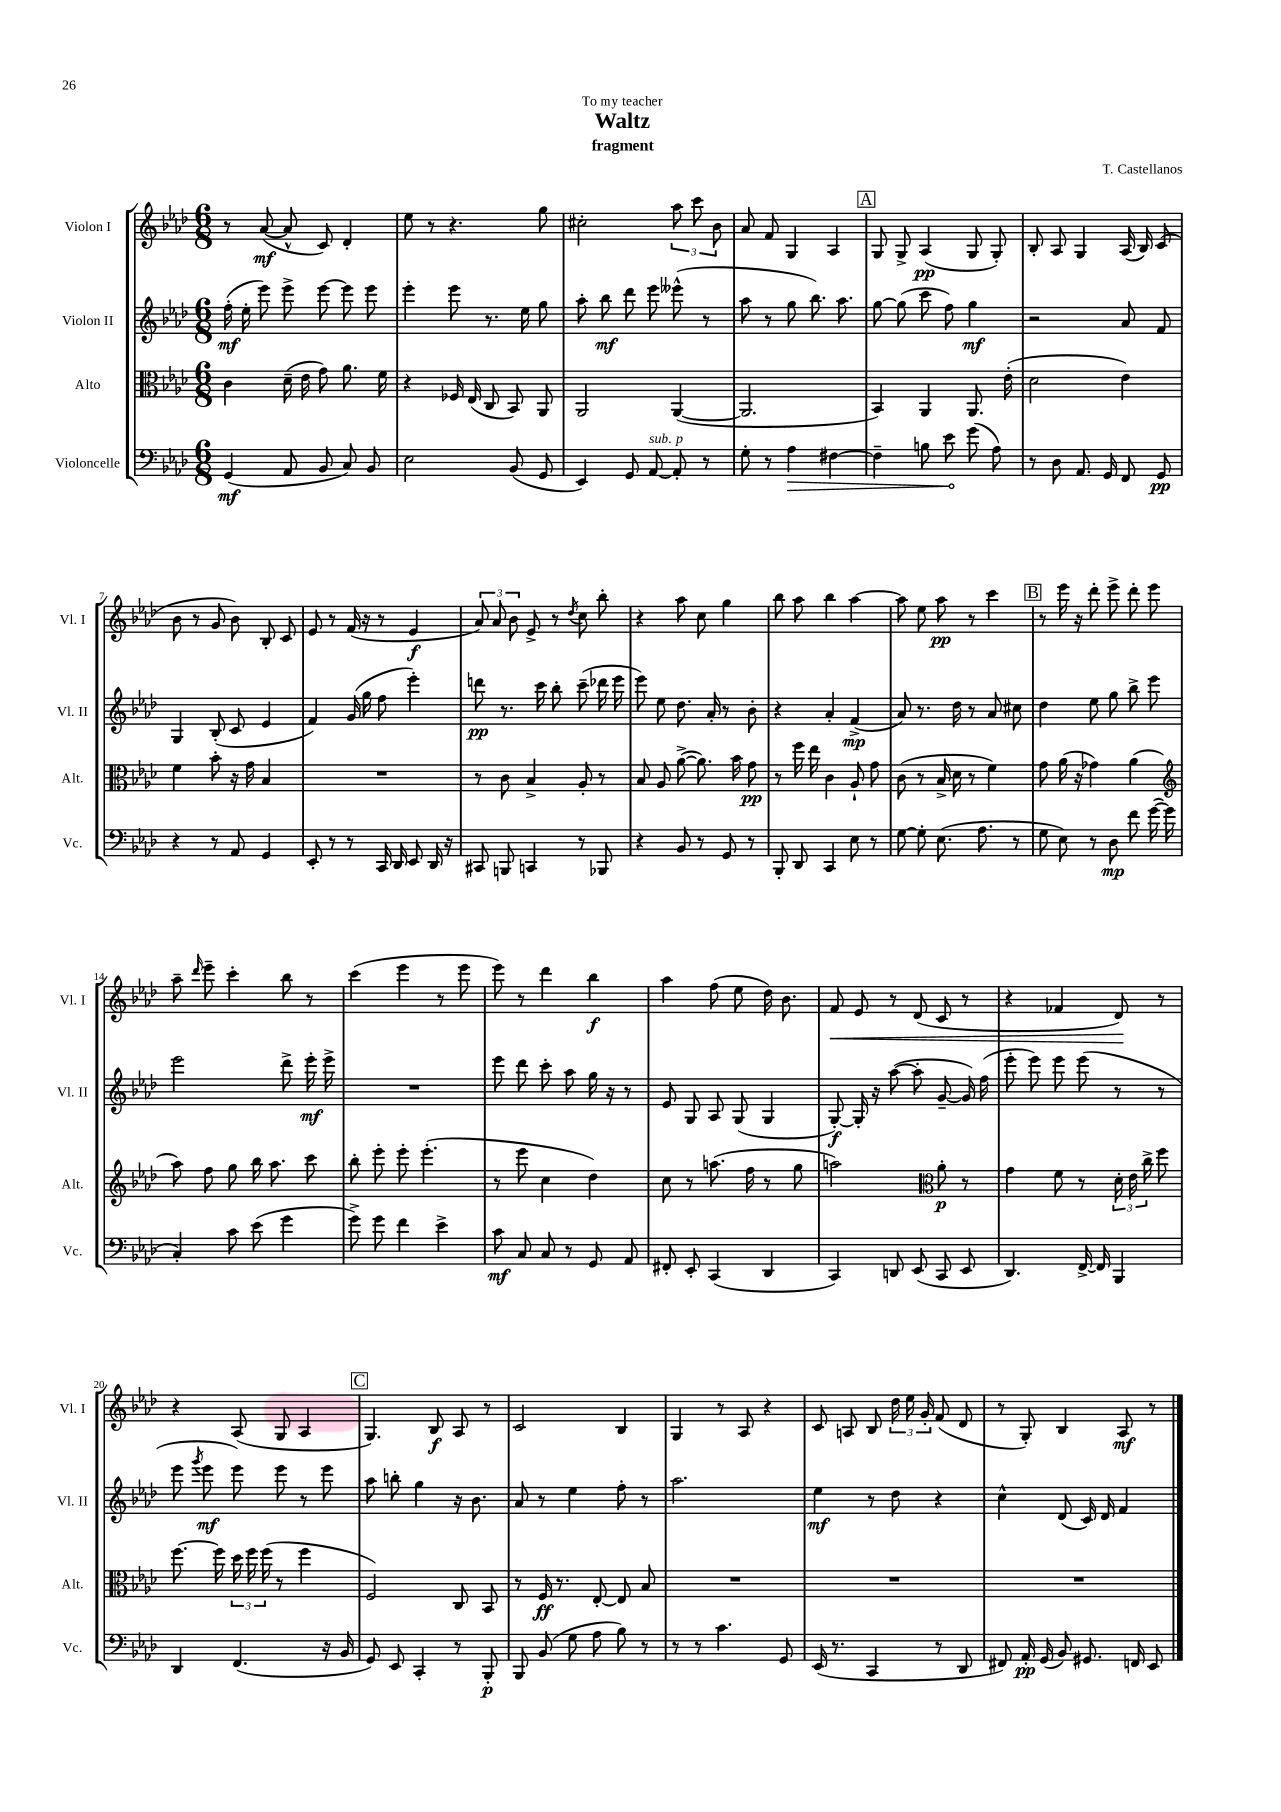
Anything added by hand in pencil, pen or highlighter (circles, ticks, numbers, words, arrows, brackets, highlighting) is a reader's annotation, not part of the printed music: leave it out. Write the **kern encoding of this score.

**kern	**kern	**kern	**kern
*staff4	*staff3	*staff2	*staff1
*clefF4	*clefC3	*clefG2	*clefG2
*k[b-e-a-d-]	*k[b-e-a-d-]	*k[b-e-a-d-]	*k[b-e-a-d-]
*M6/8	*M6/8	*M6/8	*M6/8
(4GG	4c	(16ff'	8r
.	.	16ee-'	.
.	.	8eee-)	([8a-
8AA-	(16d-~	8eee-^	8a-^^]
.	16e-	.	.
8BB-	8g)	[8eee-	8c)
8C)	8.a-	8eee-]	4d-'
8BB-	.	8eee-	.
.	16f	.	.
=	=	=	=
2E-	4r	4eee-'	8ee-
.	.	.	8r
.	16F-	8eee-	4.r
.	(16E-	.	.
.	8C	8.r	.
(8BB-	8BB-)	.	.
.	.	16ee-	.
8GG	8AA-	8gg	8gg
=	=	=	=
4EE-)	2AA-	8aa-'	2cc#'
.	.	8bb-	.
8GG	.	8ddd-	.
[8AA-	.	8eee-	.
8AA-']	([4AA-	(8eee--^^	12aa-
.	.	.	12ccc
8r	.	8r	.
.	.	.	12b-
=	=	=	=
8G'	2.AA-]	8aa-	8a-
8r	.	8r	8f
4A-	.	8gg	4G
.	.	8.bb-)	.
[4F#	.	.	4A-
.	.	8.aa-	.
=	=	=	=
4F#~]	4BB-)	[8gg	8G
.	.	(8gg]	8G^
8B	4AA-	8ccc	(4A-
8e-	.	8ff)	.
(8g	8.AA-	4gg	8G
8A-)	.	.	8G')
.	(16e-'	.	.
=	=	=	=
8r	2d-	2r	8B-'
8D-	.	.	8A-
8.AA-	.	.	4G
16GG	.	.	.
8FF	4e-)	8a-	(16A-
.	.	.	16B-)
8GG	.	8f	(8c
=	=	=	=
4r	4f	4G	8b-
.	.	.	8r
8r	8b-'	(8B-'	8g
8AA-	16r	8c	8b-)
.	16g	.	.
4GG	4B-	4e-	8B-'
.	.	.	8c
=	=	=	=
8EE-'	2.r	4f)	8e-
8r	.	.	8r
8r	.	(16g	(16f
.	.	16gg	16r
16CC	.	8ff	8r
16DD-	.	.	.
8EE-	.	4eee-')	4e-
16DD-	.	.	.
16r	.	.	.
=	=	=	=
8CC#	8r	8ddd	12a-)
.	.	.	12a-
8BBB	8c	8.r	.
.	.	.	12b-
4CC	4B-^	.	8e-^
.	.	16ccc	.
.	.	8bb-'	8r
.	.	.	8qdd-
8r	8A-'	(8ccc~	8cc
8BBB-	8r	16ddd-	8bb-'
.	.	16eee-	.
=	=	=	=
4r	8B-	8eee-)	4r
.	8A-	8ee-	.
8BB-	([8a-^	8.dd-	8aa-
8r	8.a-])	.	8cc
.	.	16a-'	.
8GG	.	8r	4gg
.	16b-	.	.
8r	8g	8b-'	.
=	=	=	=
8BBB-'	8r	4r	8bb-
8DD-	16ff	.	8aa-
.	16ee-	.	.
4CC	4c	4a-'	4bb-
8E-	8A-`	(4f^	[4aa-
8r	8g	.	.
=	=	=	=
[8G	(8c	8a-)	8aa-]
8G']	8r	8.r	8ee-
(8.E-	16B-^	.	8aa-
.	16d-	16dd-	.
.	8r	8r	8r
8.A-	.	.	.
.	4f)	8a-	4ccc
8r	.	8cc#	.
=	=	=	=
8G	8g	4dd-	8r
8E-)	(16a-	.	16eee-
.	16r	.	16r
8r	4g-)	8ee-	8ddd-'
8D-	.	8gg	8eee-^
8f	(4a-	8bb-^	8ddd-'
([16g	.	8eee-	8eee-
16g]	.	.	.
=	=	=	=
*	*clefG2	*	*
4C')	8aa-)	2eee-	8aa-~
.	.	.	16qqddd-
.	8ff	.	8eee-~
8c	8gg	.	4ccc'
(8e-	16bb-	.	.
.	8.aa-	.	.
4g	.	8ddd-^	8bb-
.	8ccc	16eee-'	8r
.	.	16eee-^	.
=	=	=	=
8g^)	8bb-'	2.r	(4ccc
8g	8eee-'	.	.
4f	8eee-'	.	4eee-
.	(4.eee-'	.	.
4e-^	.	.	8r
.	.	.	8eee-
=	=	=	=
8c	8r	8eee-	8eee-)
8C	8eee-	8ddd-	8r
8C	4cc	8ccc'	4ddd-
8r	.	8aa-	.
8GG	4dd-)	16gg	4bb-
.	.	16r	.
8AA-	.	8r	.
=	=	=	=
8FF#'	8cc	8e-	4aa-
8EE-'	8r	8G	.
(4CC	(8.aa	8A-	(8ff
.	.	(8G	8ee-
.	16ff	.	.
4DD-	8r	4G	16dd-)
.	.	.	8.b-
.	8gg	.	.
=	=	=	=
4CC)	2aa)	[8G')	8f
.	.	16G']	8e-
.	.	16r	.
8DD	.	([8aa-	8r
(8EE-	.	8aa-']	(8d-
*	*clefC3	*	*
8CC	8a-'	[8g~	8c
8EE-	8r	16g])	8r
.	.	(16ff	.
=	=	=	=
4.DD-)	4g	8eee-'	4r
.	.	8eee-)	.
.	8f	8eee-	4f-
[16FF^	8r	(8eee-	.
16FF]	.	.	.
4BBB-	24d-'	8r	8d-)
.	24e-	.	.
.	24cc^	.	.
.	8ff	8r	8r
=	=	=	=
4DD-	[8.ff	8eee-	4r
.	.	8qggg	.
.	.	8eee-	.
.	16ff]	.	.
(4.FF	24dd-	8eee-)	(8A-
.	24ff	.	.
.	(24ff	.	.
.	8r	8eee-	8G
.	4ff	8r	4A-
16r	.	8eee-	.
16BB-	.	.	.
=	=	=	=
8GG)	2F)	8aa-	4.G)
8EE-	.	8bb'	.
4CC'	.	4gg	.
.	.	.	8B-
8r	8C	16r	8A-
.	.	8.b-	.
8BBB-'	8BB-	.	8r
=	=	=	=
8BBB-	8r	8a-	2c
(8BB-	16F	8r	.
.	8.r	.	.
8G	.	4ee-	.
8A-	[8E-'	.	.
8B-)	8E-]	8ff'	4B-
8r	8B-	8r	.
=	=	=	=
8r	2.r	2.aa-	4G
8r	.	.	.
4.c	.	.	8r
.	.	.	8A-
.	.	.	4r
8GG	.	.	.
=	=	=	=
(16EE-	2.r	4ee-	8c
8.r	.	.	.
.	.	.	8A
4CC	.	8r	8B-
.	.	8dd-	24dd-
.	.	.	24ee-
.	.	.	24g'
8r	.	4r	(8f
8DD-	.	.	8d-
=	=	=	=
8FF#)	2.r	4cc^^	8r
16AA-'	.	.	8G')
(16GG	.	.	.
8BB-)	.	(8d-	4B-
8.GG#	.	16c)	.
.	.	16d-	.
.	.	4f	8A-
16FF	.	.	.
8EE-	.	.	8r
==	==	==	==
*-	*-	*-	*-
